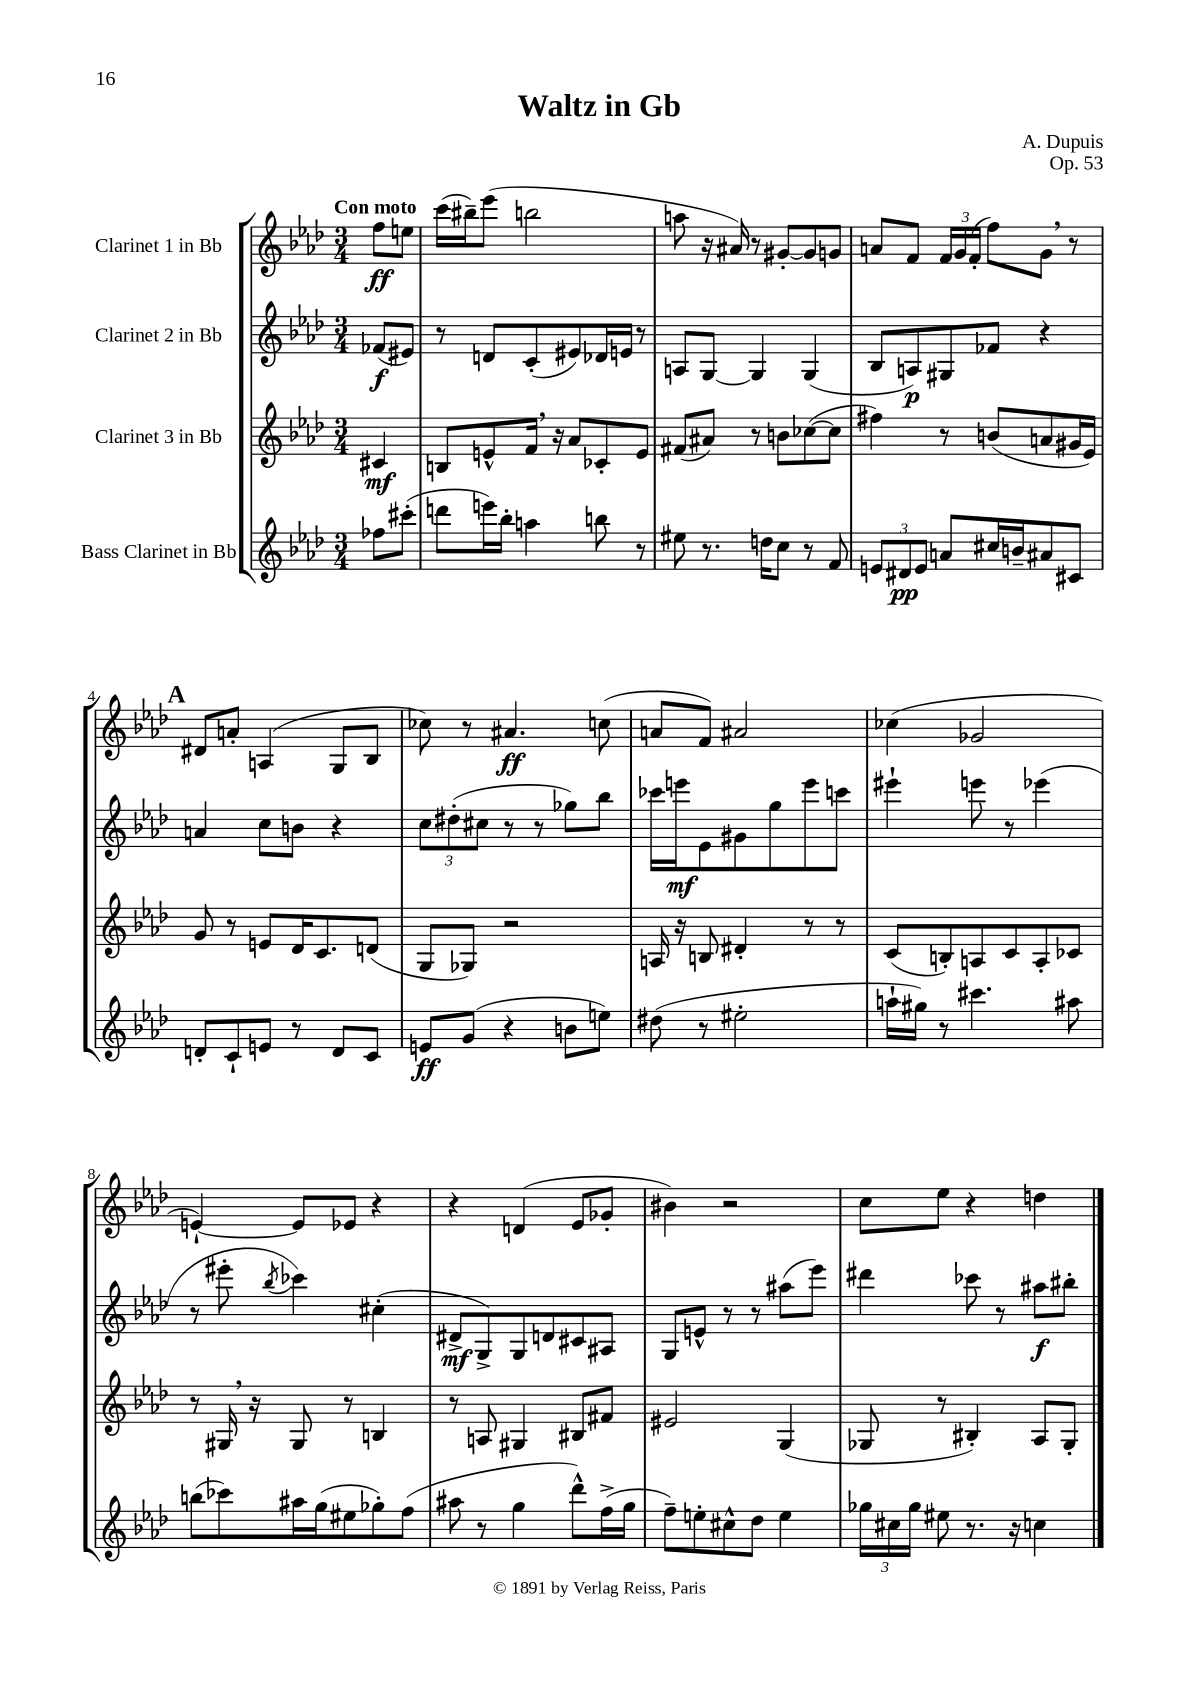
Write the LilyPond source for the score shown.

\header { title = "Waltz in Gb" composer = "A. Dupuis" opus = "Op. 53" }
<<
\new StaffGroup <<
\new Staff = "s0" \with { instrumentName = "Clarinet 1 in Bb" } {
    \clef treble \key aes \major \numericTimeSignature \time 3/4 \partial 4 \tempo "Con moto"
    \autoBeamOff f''8[\ff e''8] |
    c'''16[( bis''16--) ees'''8]( b''2 |
    a''8 r16 ais'16) r8 gis'8[~-. gis'8 g'8] |
    a'8[ f'8] \tuplet 3/2 { f'16[ g'16 f'16]-.( } f''8[) g'8] \breathe r8 |
    \mark \markup { \bold "A" } dis'8[ a'8]-. a4( g8[ bes8] |
    ces''8) r8 ais'4.\ff c''8( |
    a'8[ f'8]) ais'2 |
    ces''4( ges'2 |
    e'4~-!) e'8[ ees'8] r4 |
    r4 d'4( ees'8[ ges'8]-. |
    bis'4) r2 |
    c''8[ ees''8] r4 d''4 \bar "|." |
}
\new Staff = "s1" \with { instrumentName = "Clarinet 2 in Bb" } {
    \clef treble \key aes \major \numericTimeSignature \time 3/4 \partial 4
    \autoBeamOff fes'8[\f( eis'8]) |
    r8 d'8[ c'8-.( eis'8) des'16 e'16] r8 |
    a8[ g8]~ g4 g4( |
    bes8[ a8\p) gis8 fes'8] r4 |
    \mark \markup { \bold "A" } a'4 c''8[ b'8] r4 |
    \tuplet 3/2 { c''8[ dis''8-.( cis''8] } r8 r8 ges''8[) bes''8] |
    ces'''16[ e'''16\mf ees'8 gis'8 g''8 e'''8 c'''8] |
    eis'''4-! e'''8 r8 ees'''4( |
    r8 eis'''8-. \acciaccatura { bes''8 } ces'''4) cis''4-.( |
    dis'8[->\mf g8->) g8 d'8 cis'8 ais8] |
    g8[ e'8]-^ r8 r8 ais''8[( ees'''8]) |
    dis'''4 ces'''8 r8 ais''8[\f bis''8]-. \bar "|." |
}
\new Staff = "s2" \with { instrumentName = "Clarinet 3 in Bb" } {
    \clef treble \key aes \major \numericTimeSignature \time 3/4 \partial 4
    \autoBeamOff cis'4\mf |
    b8[ e'8-^ f'16] \breathe r16 aes'8[ ces'8-. e'8] |
    fis'8[( ais'8]) r8 b'8[ ces''8~( ces''8] |
    fis''4) r8 b'8[( a'8 gis'16 ees'16]) |
    \mark \markup { \bold "A" } g'8 r8 e'8[ des'16 c'8. d'8]( |
    g8[ ges8]) r2 |
    a16 r16 b8 dis'4-. r8 r8 |
    c'8[( b8-.) a8 c'8 a8-. ces'8] |
    r8 gis16 \breathe r16 gis8 r8 b4 |
    r8 a8 gis4 bis8[ fis'8] |
    eis'2 g4( |
    ges8 r8 bis4-.) aes8[ ges8]-. \bar "|." |
}
\new Staff = "s3" \with { instrumentName = "Bass Clarinet in Bb" } {
    \clef treble \key aes \major \numericTimeSignature \time 3/4 \partial 4
    \autoBeamOff fes''8[ cis'''8]-.( |
    d'''8[ e'''16) bes''16]-. a''4 b''8 r8 |
    eis''8 r8. d''16[ c''8] r8 f'8 |
    \tuplet 3/2 { e'8[ dis'8\pp e'8] } a'8[ cis''16 b'16-- ais'8 cis'8] |
    \mark \markup { \bold "A" } d'8[-. c'8-! e'8] r8 d'8[ c'8] |
    e'8[\ff g'8]( r4 b'8[ e''8]) |
    dis''8( r8 eis''2-. |
    a''16[-! gis''16]) r8 cis'''4. ais''8 |
    b''8[( ces'''8) ais''16 g''16( eis''8 ges''8-.) f''8]( |
    ais''8 r8 g''4 des'''8[-^) f''16->( g''16] |
    f''8[--) e''8-. cis''8-^ des''8] e''4 |
    \tuplet 3/2 { ges''16[ cis''16 ges''16] } eis''8 r8. r16 c''4 \bar "|." |
}
>>
>>
